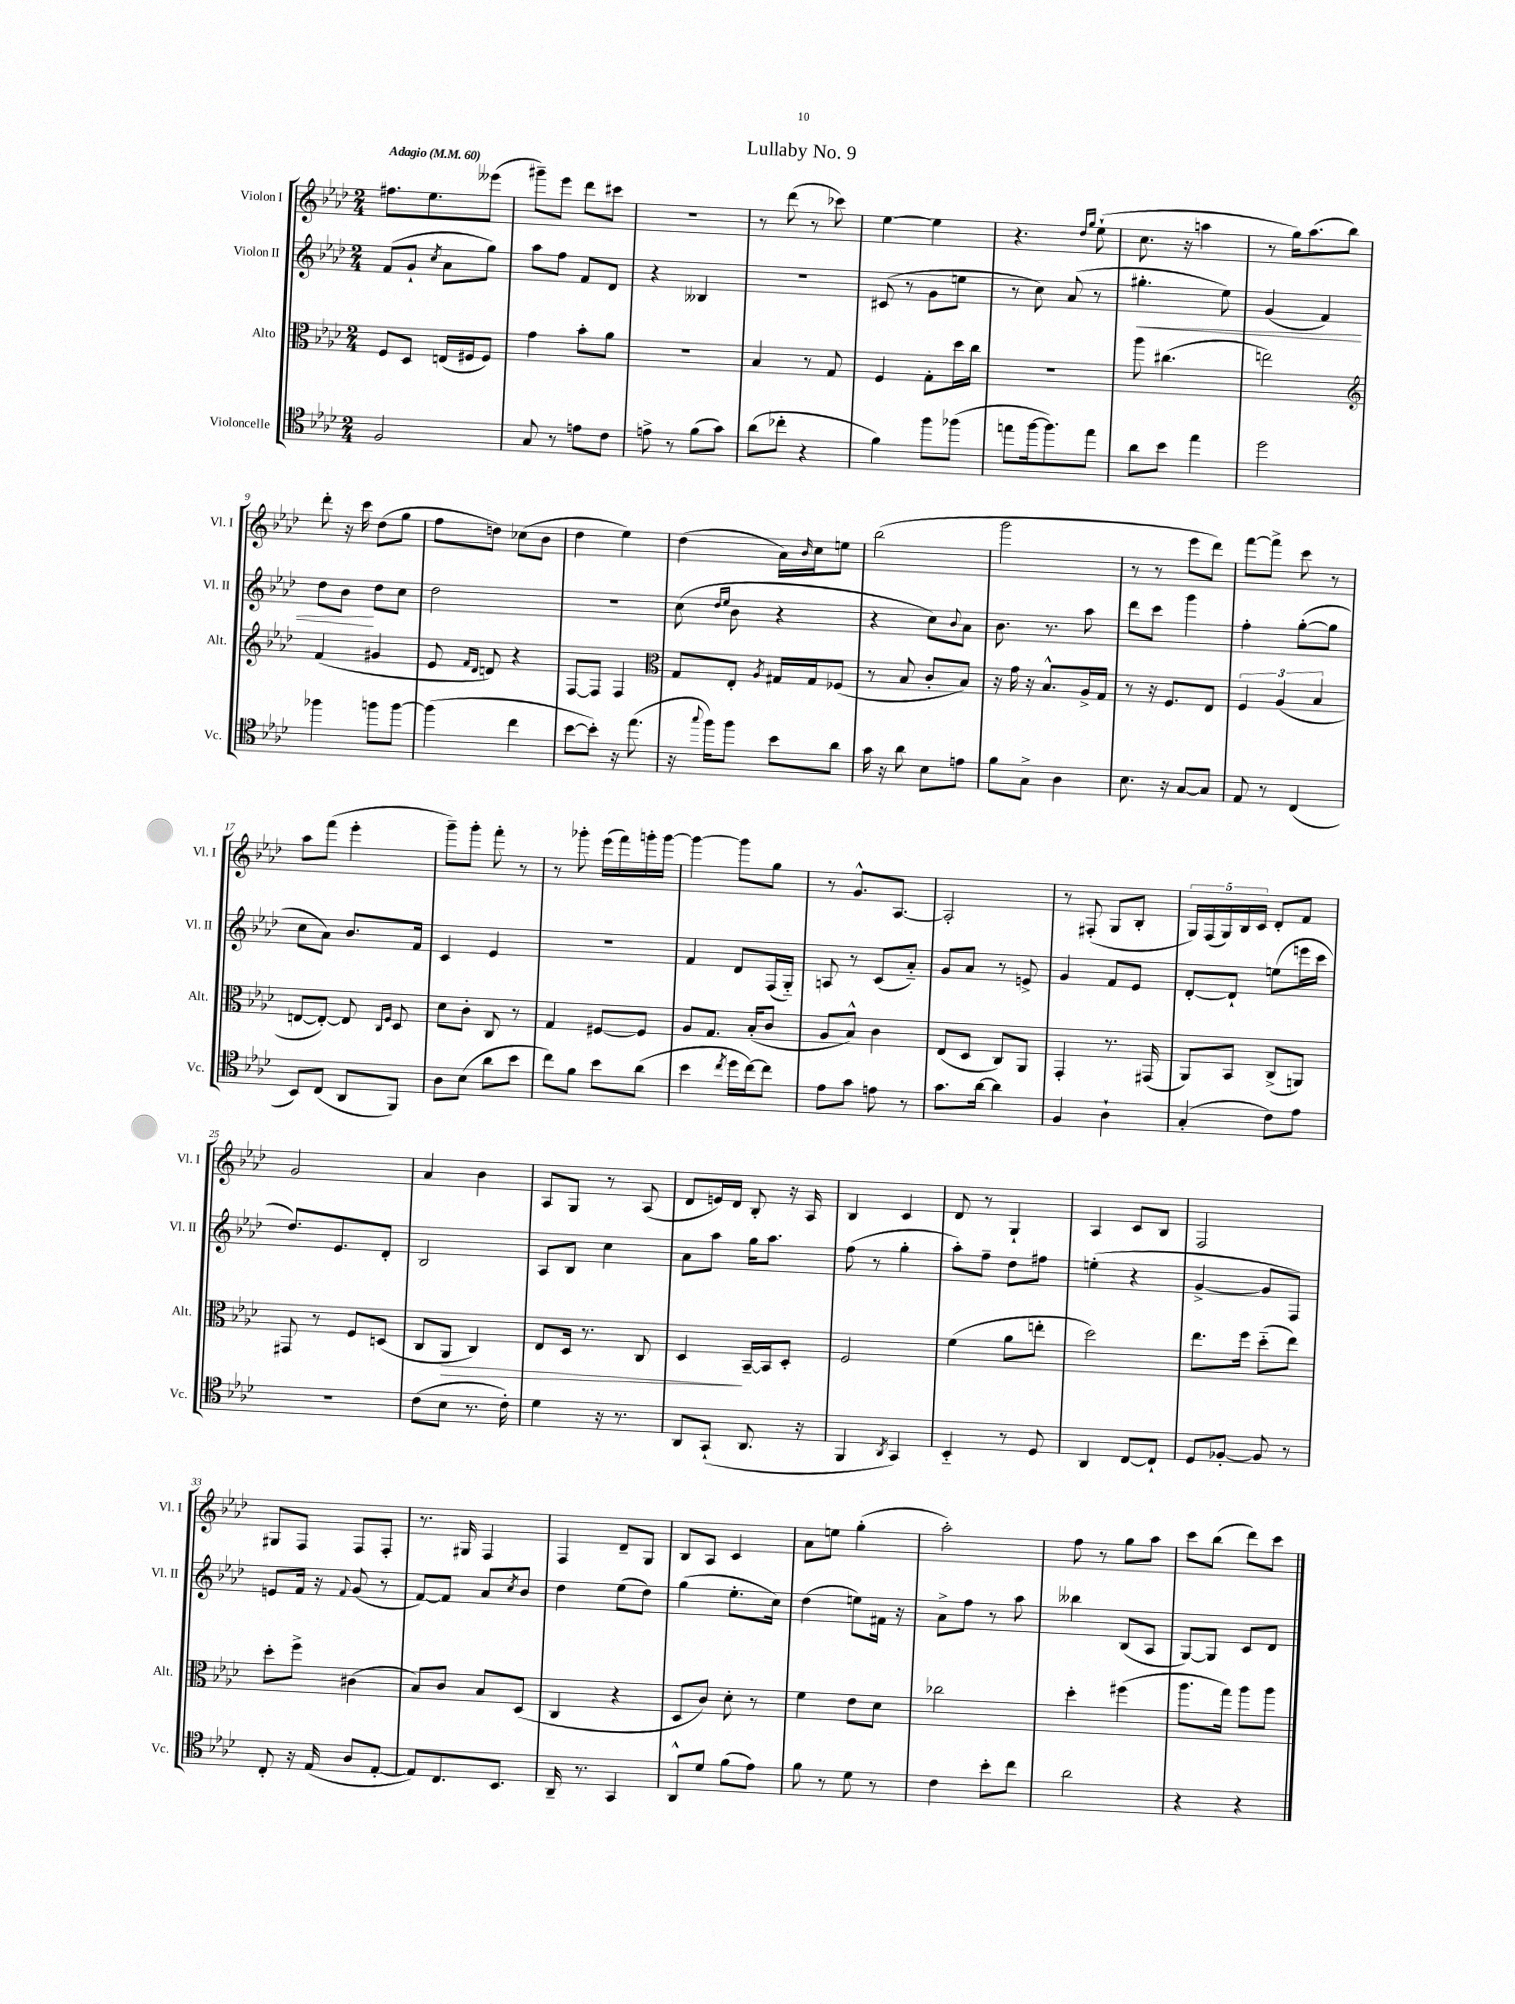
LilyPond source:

\header { title = "Lullaby No. 9" }
<<
\new StaffGroup <<
\new Staff = "s0" \with { instrumentName = "Violon I" shortInstrumentName = "Vl. I" } {
    \clef treble \key aes \major \numericTimeSignature \time 2/4 \tempo "Adagio" 4 = 60
    fis''8. ees''8. eeses'''8( |
    gis'''8--) ees'''8 des'''8 cis'''8 |
    R2 |
    r8 des'''8( r8 ces'''8) |
    ees''4~ ees''4 |
    r4. \grace { des''16 g''16 } ees''8-!( |
    c''8. r16 a''4 |
    r8 g''16) aes''8.( bes''8) |
    des'''8-. r16 c'''16 des''8( g''8 |
    f''8 d''8) ces''8( bes'8 |
    des''4 ees''4) |
    des''4( aes'16) \grace { bes'16 } c''16 e''8 |
    bes''2( |
    g'''2 |
    r8 r8 ees'''8 des'''8) |
    f'''8~ f'''8-> c'''8 r8 |
    aes''8 f'''8( ees'''4-. |
    g'''8--) g'''8-. f'''8-. r8 |
    r8 ges'''8-. ees'''16( f'''16) g'''16-. g'''16~ |
    g'''4~ g'''8 g''8 |
    r8 g'8.-^ aes8.~ |
    aes2-. |
    r8 fis8-.( g8 bes8-. |
    \tuplet 5/4 { g16) f16( g16) bes16 c'16 } des'8-. f'8 |
    g'2 |
    aes'4 bes'4 |
    aes8 g8 r8 aes8( |
    des'8 e'16) des'16 bes8-. r16 aes16 |
    bes4 c'4 |
    des'8 r8 g4-! |
    aes4 c'8 bes8 |
    f2 |
    gis8 f8 f8 f8-. |
    r8. gis16 f4 |
    f4 des'8-- g8 |
    bes8 aes8 c'4 |
    aes'8 e''8 g''4-.( |
    aes''2-.) |
    f''8 r8 g''8 aes''8 |
    c'''8 bes''8( des'''8) c'''8 \bar "|." |
}
\new Staff = "s1" \with { instrumentName = "Violon II" shortInstrumentName = "Vl. II" } {
    \clef treble \key aes \major \numericTimeSignature \time 2/4
    f'8( g'8-! \acciaccatura { c''8 } aes'8 g''8) |
    aes''8 f''8 f'8 des'8 |
    r4 beses4 |
    R2 |
    cis'8( r8 g'8 e''8 |
    r8 c''8) aes'8( r8 |
    gis''4.-.\< ees''8) |
    g'4( f'4) |
    des''8 bes'8\! des''8 c''8 |
    des''2 |
    R2 |
    c''8( \grace { des''16 ees''16 } bes'8 r4 |
    r4 c''8) \appoggiatura { bes'8 } aes'8 |
    bes'8. r8. aes''8 |
    des'''8 c'''8 g'''4 |
    f''4-. g''8~-.( g''8 |
    c''8 aes'8) bes'8. f'16 |
    c'4 ees'4 |
    r2 |
    f'4 des'8 f16( g16-_) |
    a8 r8 c'8( aes'8-_) |
    g'8 aes'8 r8 e'8-> |
    g'4 f'8 ees'8 |
    des'8~-. des'8-! e''8( e'''16 c'''16 |
    des''8.) ees'8. des'8-. |
    bes2 |
    aes8 bes8 c''4 |
    aes'8 aes''8 g''16 aes''8. |
    f''8( r8 g''4-. |
    aes''8-.) f''8-- des''8 fis''8 |
    e''4-.( r4 |
    g'4~-> g'8 f8) |
    e'8 f'16 r16 \appoggiatura { f'8 } g'8( r8 |
    f'8~) f'8 aes'8 \acciaccatura { c''8 } bes'8 |
    des''4 ees''8( des''8) |
    g''4( ees''8.-. c''16) |
    des''4( e''8) fis'16 r16 |
    aes'8-> f''8 r8 aes''8 |
    beses''4 bes8( aes8 |
    g8~) g8 c'8 des'8 \bar "|." |
}
\new Staff = "s2" \with { instrumentName = "Alto" shortInstrumentName = "Alt." } {
    \clef alto \key aes \major \numericTimeSignature \time 2/4
    f8 des8 e16( fis16 fis8) |
    g'4 bes'8-. aes'8 |
    R2 |
    bes4 r8 g8 |
    f4 g8-. des''16 c''16 |
    r2 |
    aes''8 cis''4.( |
    e''2) |
    \clef treble f'4( gis'4 |
    ees'8 \grace { f'16 des'16 } d'8) r4 |
    f8~ f8 f4 |
    \clef alto g8 ees8-. \acciaccatura { aes8 } gis16 gis16 fes8( |
    r8 bes8 c'8-. bes8) |
    r16 g'16 r16 bes8.-^ aes16-> g16 |
    r8 r16 f8. ees8 |
    \tuplet 3/2 { f4 aes4( bes4 } |
    e8~ e8~-.) e8 \grace { c16 f16 } des8 |
    des'8 c'8-. c8 r8 |
    g4 fis8~ fis8 |
    aes8 g8. bes16-.( c'8 |
    aes8 bes8-^) c'4 |
    ees8( des8 c8) aes,8 |
    g,4-. r8. gis,16( |
    aes,8) bes,8 c8->( a,8) |
    gis,8 r8 f8 d8( |
    c8 aes,8\> c4) |
    ees8 des16 r8. c8 |
    des4\! bes,16~-- bes,16 des8-. |
    f2 |
    f'4( aes'8 e''8-. |
    des''2) |
    ees''8. f''16 des''8-_( ees''8) |
    des''8-. f''8-> cis'4( |
    bes8) c'8 bes8 des8( |
    c4 r4 |
    des8 c'8) des'8-. r8 |
    f'4 ees'8 des'8 |
    ces''2 |
    des''4-. fis''4( |
    aes''8. g''16) aes''8 aes''8 \bar "|." |
}
\new Staff = "s3" \with { instrumentName = "Violoncelle" shortInstrumentName = "Vc." } {
    \clef tenor \key aes \major \numericTimeSignature \time 2/4
    f2 |
    g8 r8 e'8 c'8 |
    e'8-> r8 f'8( g'8) |
    aes'8( ces''8-. r4 |
    f'4) f''8 fes''8( |
    e''8 f''16~ f''8.) e''8 |
    aes'8 bes'8 ees''4 |
    des''2 |
    fes''4 f''8 f''8~ |
    f''4( c''4 |
    bes'8~ bes'8-.) r16 ees''8.( |
    r16 \appoggiatura { g''8 } f''16) f''8 bes'8 aes'8 |
    g'16 r16 aes'8 bes8 e'8 |
    f'8 g8-> aes4 |
    bes8. r16 g8~ g8 |
    ees8 r8 c4( |
    bes,8) c8( aes,8 f,8) |
    aes8 bes8( aes'8 bes'8 |
    c''8) f'8 bes'8 aes'8( |
    bes'4 \acciaccatura { c''8 } des''16 c''16~) c''8 |
    ees'8 g'8 e'8 r8 |
    g'8. aes'16~ aes'4 |
    f4 aes4-! |
    g4-.( c'8) ees'8 |
    R2 |
    c'8( bes8 r8. c'16-.) |
    des'4 r16 r8. |
    aes,8 g,8-!( aes,8. r16 |
    f,4 \acciaccatura { aes,8 } g,4) |
    bes,4-_ r8 des8 |
    aes,4 c8~ c8-! |
    des8 fes8~-. fes8 r8 |
    c8-. r16 ees16( aes8 ees8~-. |
    ees8) c8. bes,8. |
    aes,16-- r8. g,4 |
    aes,8-^ des'8 f'8( ees'8) |
    f'8 r8 des'8 r8 |
    c'4 bes'8-. c''8 |
    aes'2 |
    r4 r4 \bar "|." |
}
>>
>>
